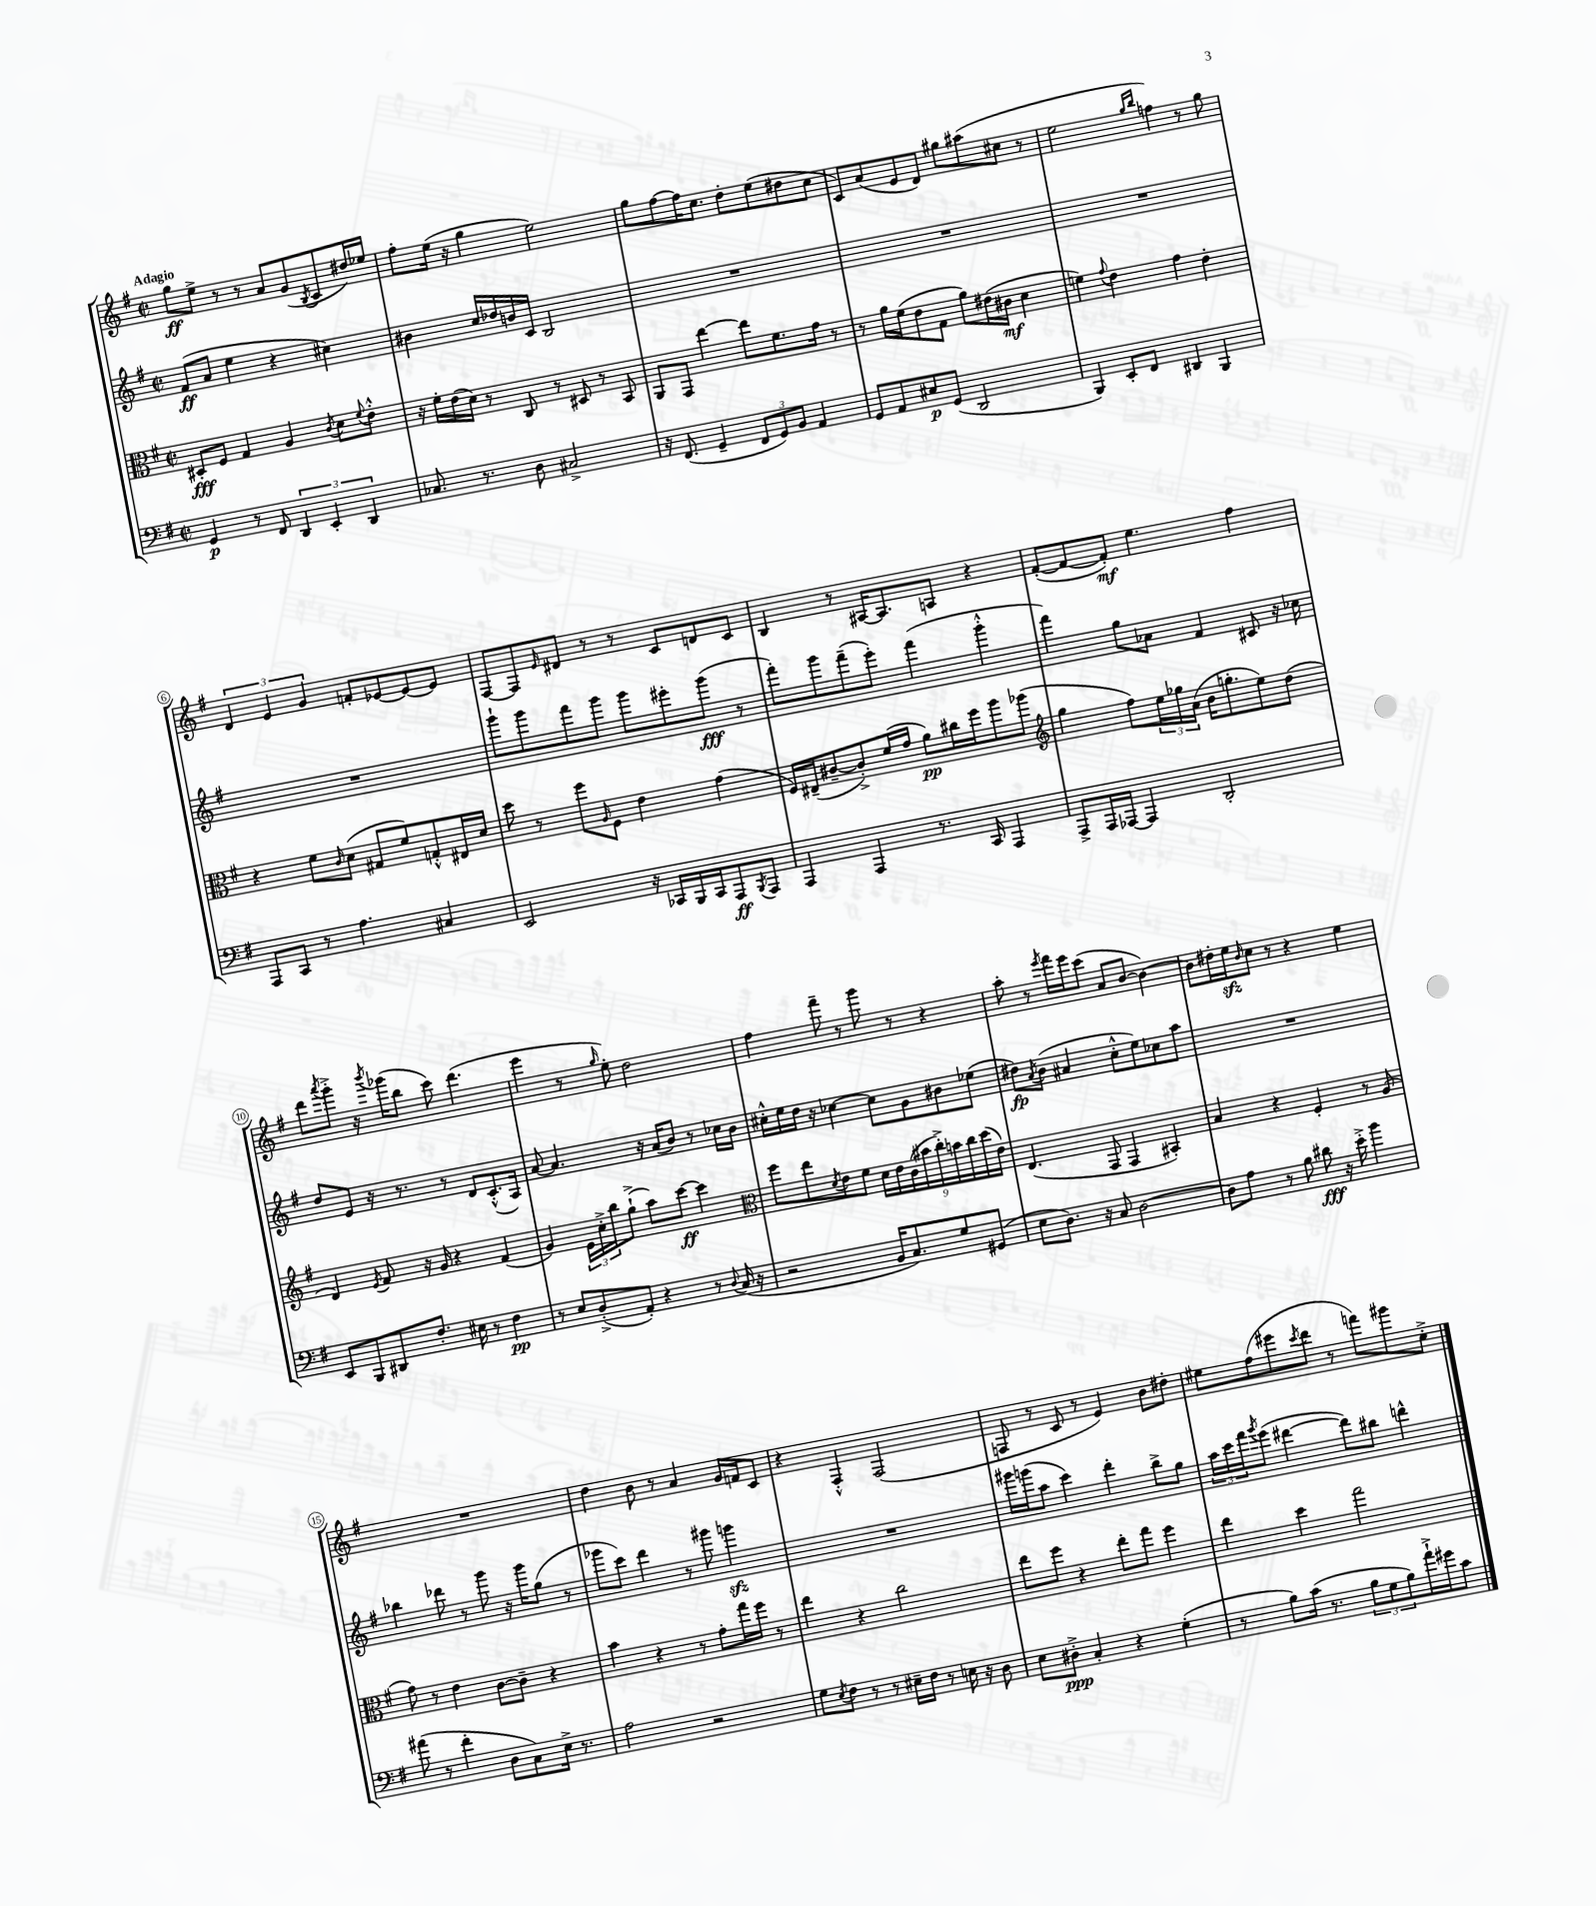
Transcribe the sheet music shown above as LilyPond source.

<<
\new StaffGroup <<
\new Staff = "s0" {
    \clef treble \key g \major \defaultTimeSignature \time 2/2 \tempo "Adagio"
    g''8\ff e''8-> r8 r8 a'8 g'8( \acciaccatura { b8 } c'8 dis''16) ees''16 |
    fis''8-. e''16( r16 g''4 e''2) |
    g''8 fis''8~ fis''16 c''8. d''8-. e''8( dis''8 c''8 |
    c'8) a'8( e'8 d'8) gis''8 ais''8( cis''8 r8 |
    e''2 \grace { g''16 b''16 } f''4) r8 g''8 |
    \tuplet 3/2 { d'4 e'4 g'4 } f'8-. ees'8~ ees'8~ ees'8 |
    fis8~ fis8 \grace { e'16 } dis'8 r8 r8 c'8 d'8 c'8 |
    b4 r8 ais16~ ais8. a8 r4 |
    fis'8~-.( fis'8~ fis'8-.\mf) e''4. fis''4 |
    d'''8 \acciaccatura { a'''8 } g'''8-.-> r16 \acciaccatura { b'''8 } ges'''16( b''8 c'''8) d'''4.( |
    e'''4 r8 \grace { g''16 } e''8-.) d''2 |
    fis''4 fis'''8-- r8 g'''8 r8 r4 |
    a''8-. r8 \acciaccatura { e'''8 } fis'''16 e'''16 c'''8( a'8 b'8~ b'4~) |
    b'8 dis''16-. e''16\sfz \grace { b'16 } c''8 r8 r4 e''4 |
    R1 |
    d''4 b'8 r8 a'4 g'16 f'16 c'8 |
    r4 fis4-.-^ fis2( |
    f8 r8 c'8 r8 e'4) b'8 dis''8-. |
    eis''8 fis''8( eis'''8 \acciaccatura { c'''8 } d'''8 r8 f'''8) gis'''8 c''8-.-> \bar "|." |
}
\new Staff = "s1" {
    \clef treble \key g \major \defaultTimeSignature \time 2/2
    fis'8\ff( a'8 e''4 r4 cis''4) |
    bis'4 c''16 des''16 b'16 c'16 b2 |
    R1 |
    R1 |
    R1 |
    R1 |
    g'''8-! g'''8 fis'''8 g'''8 g'''8 eis'''8-. g'''8\fff( r8 |
    fis'''8-.) g'''8 fis'''8--( e'''8-.) fis'''4( g'''4-.-^ |
    fis'''4) g''8 aes'8 fis'4 cis'8 r16 ces''16 |
    d''8 e'8 r16 r8. r8 d'8 c'8.-.-^( a16) |
    a'8~ a'4. r16 a'16( b'8) r8 ces''16 b'16 |
    cis''16-.-^ e''16 d''16 r16 ces''4~ ces''8 g'8 bis'8 ees''8( |
    dis''8\fp) \acciaccatura { a'8 } b'8( ais'4 c''8-.-^ e''8) ces''8 a''8 |
    R1 |
    bes''4 des'''8 r8 g'''8 r16 g'''16 g''8( r8 |
    ges'''8 c'''8) d'''4 r8 gis'''8 g'''4\sfz |
    R1 |
    gis'''16 g'''16( a''8 c'''4) d'''4-. b''8-> g''8 |
    \tuplet 3/2 { a''16 c'''16 fis'''16 } \acciaccatura { g'''8 } e'''8( dis'''4~ dis'''8) bis''8 d'''4-^ \bar "|." |
}
\new Staff = "s2" {
    \clef alto \key g \major \defaultTimeSignature \time 2/2
    dis8-.\fff fis8 g4 a4 \acciaccatura { c'8 } d'8 \appoggiatura { fis'8 } e'8-.-^ |
    r16 fis'16-. e'16( d'16) r8 c8 r8 dis8 r8 b,8 |
    a,8 g,8 e''4~ e''8 fis'8. g'16 r8 |
    r8 a'16 fis'16( e'8 g8 a'8) eis'16( cis'16\mf d'4 |
    f'4) \appoggiatura { g'8 } e'4 g'4 e'4-. |
    r4 fis'8 \grace { c'16 } d'8( gis8 fis'8) g8-.-^ eis16 d'16 |
    d''8 r8 fis''8 \grace { a16 } fis8 e'4 g'4( |
    fis16) eis16--( cis'8~-- cis'8-.->) fis'16( g'16 a'8\pp) cis''16 fis''16 a''8 aes''8( |
    \clef treble g''4 fis''8) \tuplet 3/2 { e''16 ges''16 a'16( } b'16 g''8.-. e''8) d''8( |
    d'4) \acciaccatura { e'8 } fis'8 r16 g'16 r4 fis'4( |
    g'4) \tuplet 3/2 { e'16 c''16-.-> b''16 } g''8-!->( a''8) c'''8~\ff c'''4 |
    \clef alto fis''8 e''8 \acciaccatura { d'8 } e'8 fis'8 \tuplet 9/8 { d'16 e'16 c'16( bis'16 c''16-.->) b'16 c''16 d''16( e'16) } |
    e4.( g,8 g,4 bis,4-.) |
    b4 r4 fis4-. r8 a8( |
    g'8) r8 e'4 c'8~ c'8-- r4 |
    b'4 r4 r8 g'8-. g''16 fis''16 r8 |
    e''4 r4 c''2 |
    e''8 fis''8 r4 e''8-. g''8 fis''4 |
    e''4 d''4 g''2 \bar "|." |
}
\new Staff = "s3" {
    \clef bass \key g \major \defaultTimeSignature \time 2/2
    g,4\p r8 fis,8 \tuplet 3/2 { d,4 e,4-. d,4 } |
    ces8. r8. d8 cis2-> |
    r16 fis,8.( g,4-- \tuplet 3/2 { fis,8 g,8) b,8 } a,4 |
    g,8 a,8 eis8\p g,8( d,2 |
    b,,4) e,8-. fis,8 dis,4 b,,4 |
    a,,8 c,8 r8 a4. cis4 |
    e,2 r16 ces,16 b,,16 ces,16 a,,8\ff \acciaccatura { b,,8 } a,,8 |
    a,,4 a,,4 r8. c,16 a,,4 |
    a,,8-> a,,16 aes,,16~ aes,,4 d,2-. |
    e,8 b,,8 dis,8 fis8.-. eis16 r8 fis4\pp |
    r8 e8 d8-.->( a,8-.) r4 r8 \appoggiatura { d8 } c16( r16 |
    r2 b,16 c8.) g8 gis,8( |
    e8 d8.) r16 c8 d2~ |
    d8 a8 r8 b8 dis'8\fff r16 e'16-.-> b'4 |
    ais'8( r8 fis'4-. d8 c8) e16-> r8. |
    a2 r2 |
    g8 \acciaccatura { e8 } fis8 r8 r8 eis16-- fis16 r8 e16 r16 d8 |
    e8 dis8-.->\ppp c4-. r4 g4-.( |
    r8 b8) c'16( r8. \tuplet 3/2 { b8 g8 b8) } a'16-!-> gis'16 c'8 \bar "|." |
}
>>
>>
\layout { \context { \Score \override BarNumber.stencil = #(make-stencil-circler 0.1 0.3 ly:text-interface::print) } }
